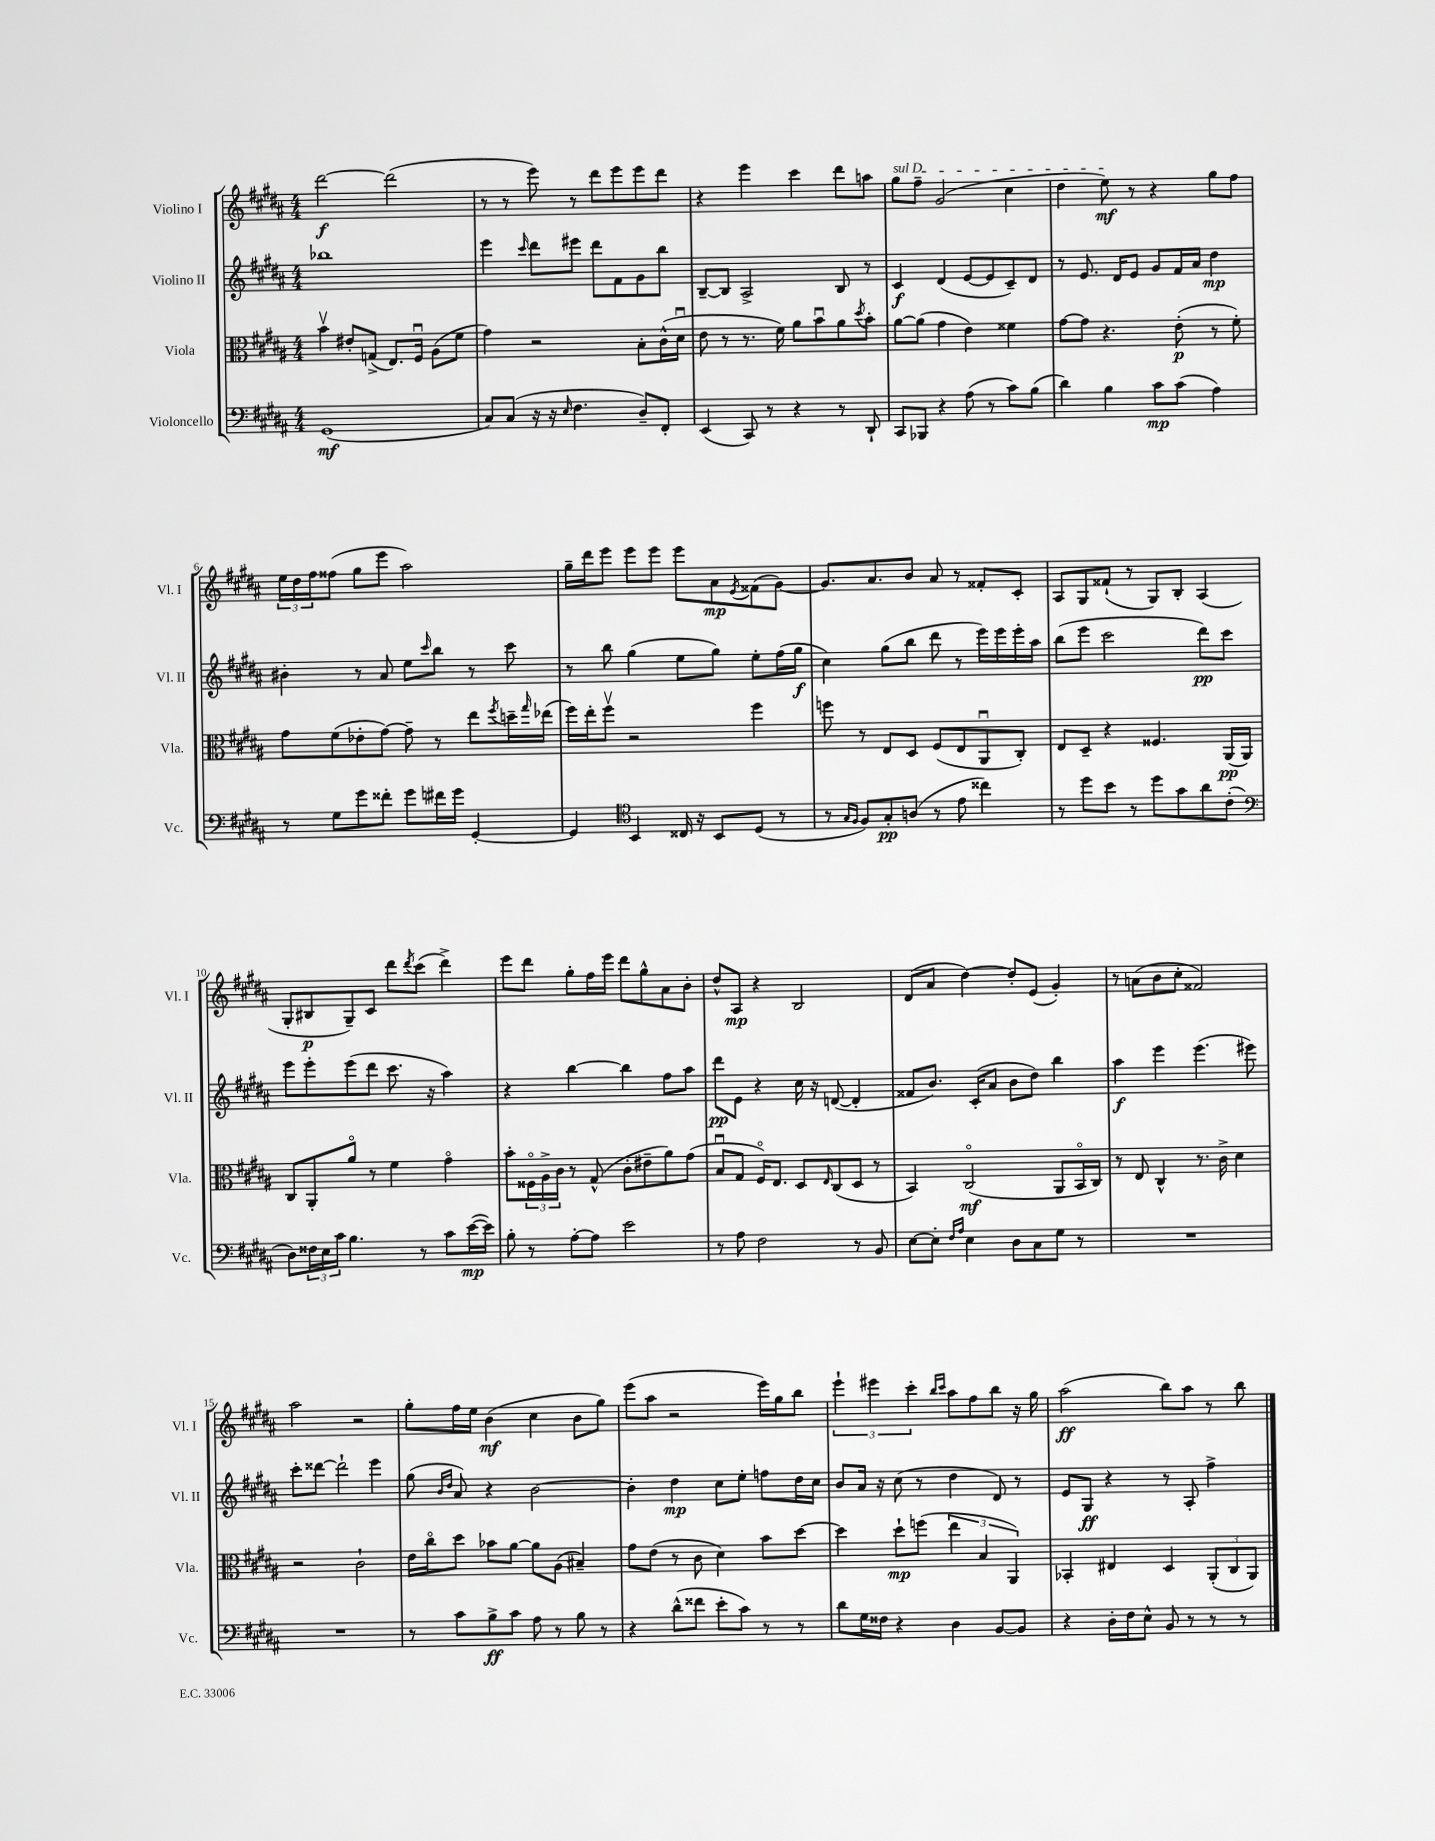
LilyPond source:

<<
\new StaffGroup <<
\new Staff = "s0" \with { instrumentName = "Violino I" shortInstrumentName = "Vl. I" } {
    \clef treble \key b \major \numericTimeSignature \time 4/4
    dis'''2~\f dis'''2( |
    r8 r8 e'''8) r8 dis'''8 e'''8 e'''8 dis'''8 |
    r4 e'''4 cis'''4 dis'''8 a''8 |
    \once \override TextSpanner.bound-details.left.text = \markup { \italic "sul D" } gis''8\startTextSpan fis''8-- gis'2( cis''4 |
    dis''4 e''8\mf\stopTextSpan) r8 r4 gis''8 fis''8 |
    \tuplet 3/2 { e''16 dis''16 fis''16 } fisis''8( gis''8 e'''8 ais''2) |
    gis''16-- dis'''16 e'''8 e'''8 e'''8 e'''8 ais'8\mp \acciaccatura { e'8 } fisis'8( gis'8~) |
    gis'8. ais'8. b'8 ais'8 r8 fisis'8-. cis'8-. |
    ais8 gis8 fisis'8-!( r8 gis8) b8-. ais4( |
    gis8-. bis8\p gis8--) cis'8 dis'''8 \acciaccatura { dis'''8 } cis'''8( dis'''4->) |
    e'''8 dis'''8 gis''8-. fis''16 e'''16 dis'''8 gis''8-^ ais'8 b'8-. |
    dis''8-^ ais8\mp r4 b2 |
    dis'8( ais'8 dis''4~) dis''8-. e'8( gis'4-.) |
    r8 a'8( b'8 cis''8-. fisis'2) |
    ais''2 r2 |
    gis''8-. fis''16 e''16 b'4\mf( cis''4 b'8 gis''8) |
    e'''8( ais''8 r2 e'''16) gis''16 b''8 |
    \tuplet 3/2 { e'''4-! eis'''4 cis'''4-. } \grace { b''16 cis'''16 } ais''8 fis''8 b''8 r16 gis''16 |
    ais''2\ff( b''8) ais''8 r8 b''8 \bar "|." |
}
\new Staff = "s1" \with { instrumentName = "Violino II" shortInstrumentName = "Vl. II" } {
    \clef treble \key b \major \numericTimeSignature \time 4/4
    bes''1 |
    e'''4 \grace { cis'''16 } dis'''8 eis'''8 dis'''8 fis'8 gis'8 b''8 |
    b8~-- b8 ais2-> b8 r8 |
    cis'4\f dis'4( e'8~ e'8 cis'8--) dis'8 |
    r8 e'8. dis'16 e'8 gis'8 fis'16 ais'16 dis''4\mp |
    bis'4-. r8 ais'8 e''8 \grace { cis'''16 } b''8 r8 cis'''8 |
    r8 b''8 gis''4( e''8 gis''8) e''8-. fis''16( gis''16\f |
    cis''4) gis''8( b''8 dis'''8 r8 e'''16) e'''16 e'''16-. ais''16 |
    b''8( e'''8 cis'''2 dis'''8\pp) cis'''8 |
    e'''8 e'''8-. e'''8( dis'''8 cis'''8. r16 ais''4) |
    r4 b''4~ b''4 fis''8 ais''8 |
    dis'''8\pp e'8 r4 cis''16 r16 d'8~( d'4-. |
    fisis'8 b'8.) cis'16-.( ais'8 b'8 dis''8) b''4 |
    ais''4\f e'''4 e'''4.( eis'''8) |
    cis'''8-. disis'''8~ disis'''2-! e'''4 |
    gis''8( \grace { b'16 dis''16 } ais'8) r4 b'2~ |
    b'4-. dis''4\mp cis''8 e''8-. f''8 dis''16 cis''16 |
    b'8 ais'16 r16 cis''8( r8 dis''4 dis'8) r8 |
    e'8 gis8\ff r4 r8 ais8-. fis''4-> \bar "|." |
}
\new Staff = "s2" \with { instrumentName = "Viola" shortInstrumentName = "Vla." } {
    \clef alto \key b \major \numericTimeSignature \time 4/4
    b'4\upbow eis'8-. g8->( e8.) fis16\downbow ais8( fis'8 |
    gis'4) r2 b8-. cis'16-^( dis'16\downbow |
    e'8 r8 r8. fis'16) ais'8 b'8\downbow ais'8 \acciaccatura { dis''8 } b'8-. |
    ais'8~ ais'8( gis'4 e'4) fisis'4 |
    gis'8~ gis'8 r4. e'8-.\p( r8 fis'8-.) |
    gis'8 fis'8( ees'8-. gis'8~) gis'8-- r8 e''8 \acciaccatura { fis''8 } d''16-- \grace { gis''16 } ees''16( |
    fis''16) e''16-. fis''8\upbow r2 fis''4 |
    f''8 r8 e8 dis8 fis8( e8 ais,8\downbow cis8-.) |
    e8 dis8-- r4 fisis4. ais,16\pp( ais,16) |
    cis8 ais,8-. ais'8\flageolet r8 fis'4 gis'4\flageolet |
    b'8-. \tuplet 3/2 { fisis16\flageolet ais16-> cis'16 } r8 gis8-^( cis'8-. eis'8-- ais'8) gis'8( |
    b8\downbow gis8 fis16\flageolet) e8. dis8 \grace { e16 } cis8( dis8 r8 |
    b,4) cis2\flageolet\mf( ais,8 b,16\flageolet cis16) |
    r8 e8 cis4-^ r8. cis'16-> dis'4 |
    r2 cis'2-! |
    e'16 cis''16\flageolet dis''8 bes'8 ais'8~ ais'8 ais8( bis4--) |
    gis'8 e'8( r8 cis'8 dis'4) b'8 dis''8~ |
    dis''4 dis''8-!\mp f''8( \tuplet 3/2 { e''4 b4 ais,4) } |
    bes,4-. eis4 dis4 \tuplet 3/2 { ais,8-.( cis8 ais,8) } \bar "|." |
}
\new Staff = "s3" \with { instrumentName = "Violoncello" shortInstrumentName = "Vc." } {
    \clef bass \key b \major \numericTimeSignature \time 4/4
    gis,1\mf( |
    cis8) cis8( r16 r16 \grace { e16 } fis4. dis8--) fis,8-. |
    e,4( cis,8) r8 r4 r8 dis,8-! |
    cis,8 bes,,8 r4 ais8( r8 cis'8) b8( |
    dis'4) b4 cis'8\mp cis'8( ais4) |
    r8 gis8 gis'8 fisis'8-. gis'8 fis'16 gis'16 gis,4~-. |
    gis,4 \clef tenor b,4 cisis16 r16 b,8 dis8( r8 |
    r8 \grace { gis16 fis16 } fis8) gis8-.\pp a8( r8 e'8 cisis''4) |
    r8 dis''8 b'8 r8 dis''8 gis'8 ais'8 cis'8-.( |
    \clef bass dis8) \tuplet 3/2 { fisis16 e16 cis'16 } b4. r8 cis'8 e'16~\mp( e'16) |
    b8-. r8 ais8~-. ais8 e'2 |
    r8 ais8 fis2 r8 b,8 |
    e8~ e8-. \grace { fis16 ais16 } e4 dis8 cis8 gis8 r8 |
    R1 |
    R1 |
    r8 cis'8 b8->\ff cis'8 ais8 r8 b8 r8 |
    r4 dis'8-^( fisis'8 e'8-. cis'8) r8 r8 |
    dis'8 gis16 fisis16 r4 dis4 b,8~ b,8 |
    r4 dis16-. fis16 e8-^ b,8 r8 r8 r8 \bar "|." |
}
>>
>>
